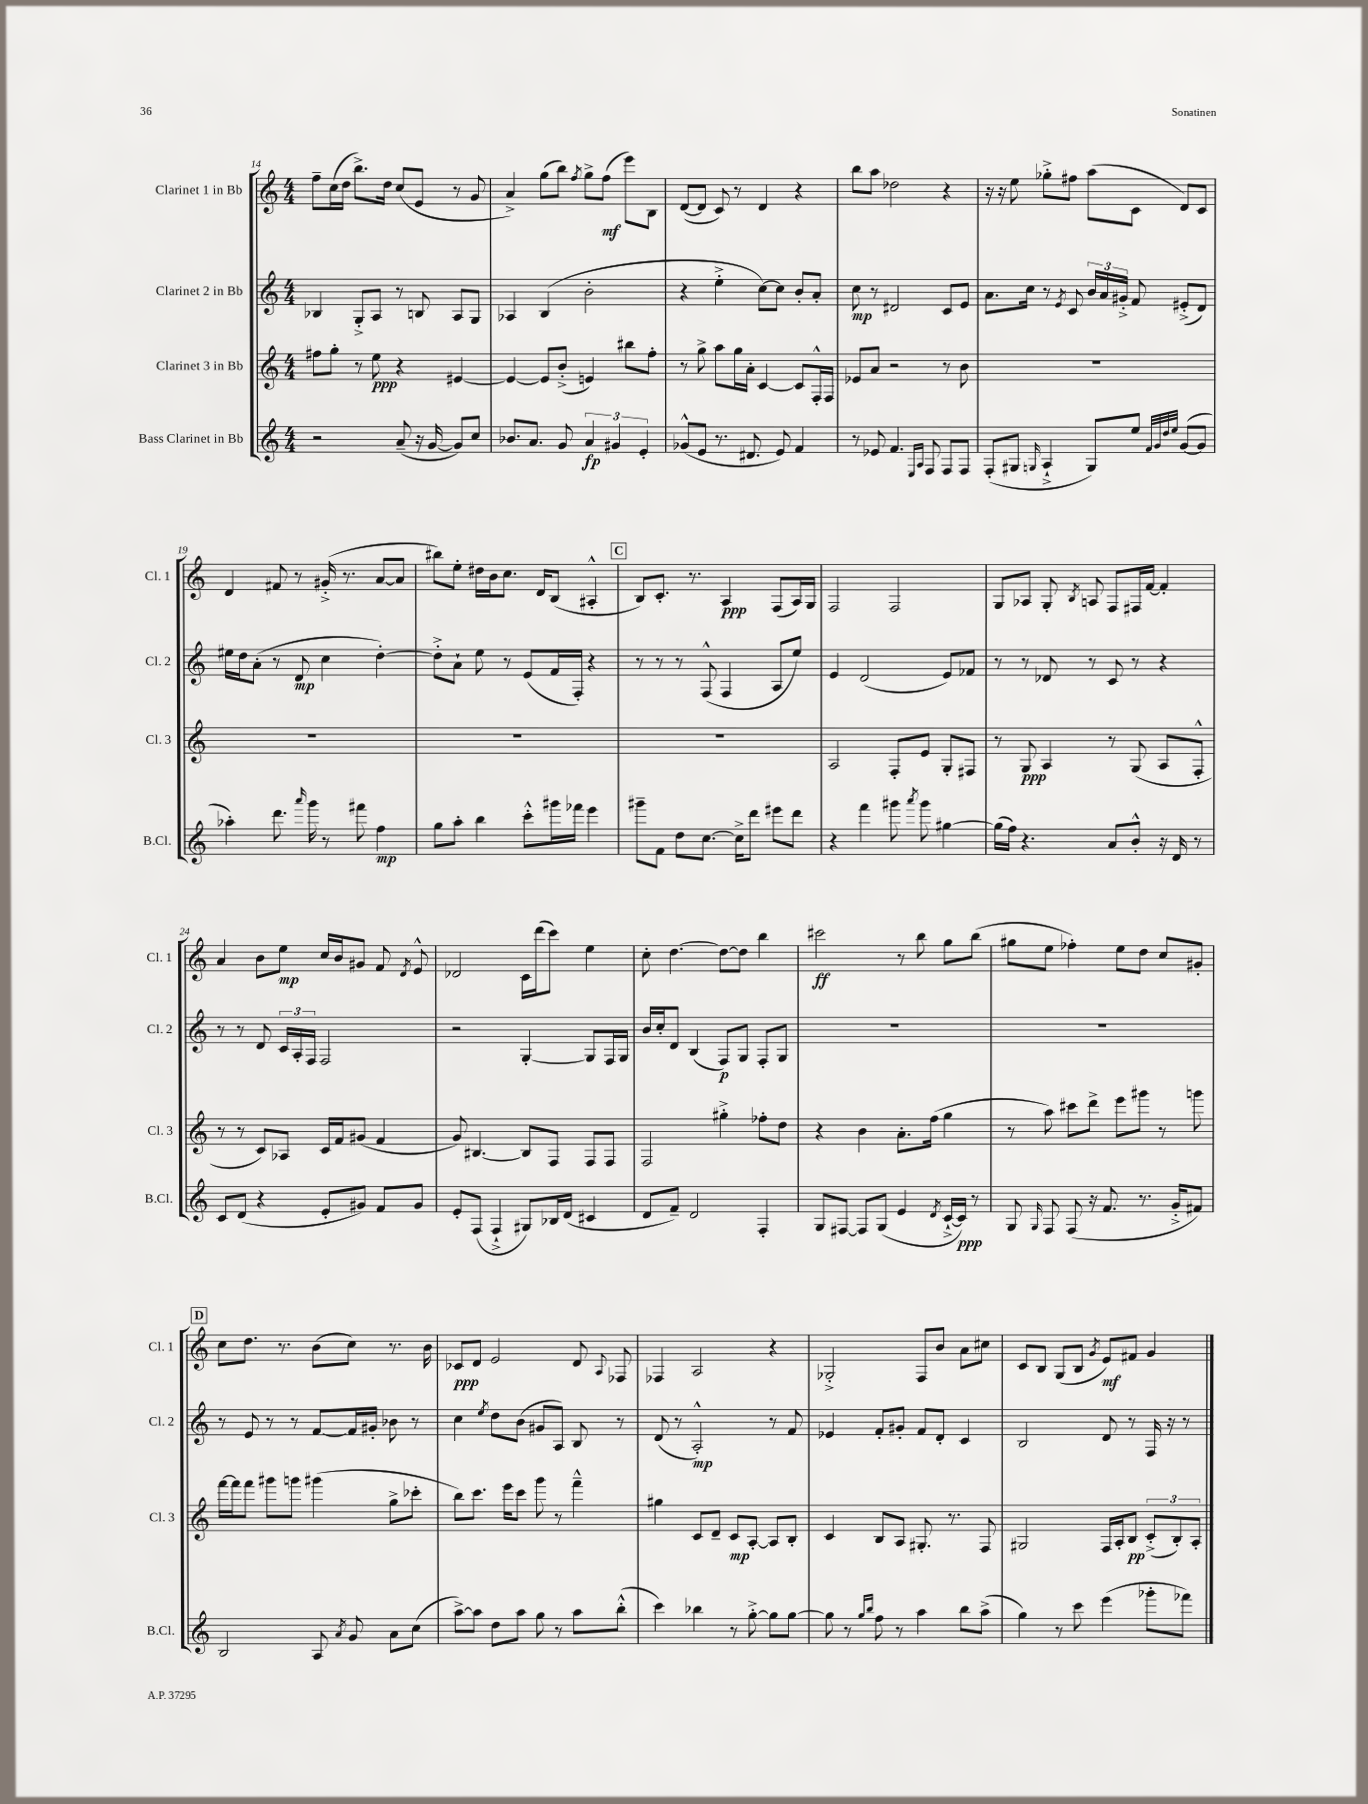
<<
\new StaffGroup <<
\new Staff = "s0" \with { instrumentName = "Clarinet 1 in Bb" shortInstrumentName = "Cl. 1" } {
    \clef treble \key c \major \numericTimeSignature \time 4/4
    \autoBeamOff f''8[-- c''16( d''16] b''8.[->) d''16] c''8[( e'8] r8 g'8 |
    a'4->) g''8[( b''8]) \acciaccatura { f''8 } g''8[-> f''8]\mf( e'''8[) b8] |
    d'8[~( d'8] c'8) r8 d'4 r4 |
    b''8[ a''8] des''2 r4 |
    r16 r16 e''8 ges''8[-.-> fis''8] a''8[( c'8] d'8[) c'8] |
    d'4 fis'8 r8 gis'16-.->( r8. a'8[~ a'8] |
    bis''8[) e''8]-. dis''16[ b'16 c''8.] d'16[ b8]( ais4-.-^ |
    \mark \markup { \box "C" } b8[) c'8.]-. r8. a4\ppp f8[( a16) g16] |
    f2 f2 |
    g8[ aes8] g8-. \acciaccatura { b8 } a8 f8[ fis16 f'16]~ f'4-. |
    a'4 b'8[ e''8]\mp c''16[ b'16 gis'8] f'8 \acciaccatura { d'8 } e'8-^ |
    des'2 c'16[ d'''16( c'''8]) e''4 |
    c''8-. d''4.~ d''8[~ d''8] b''4 |
    cis'''2\ff r8 b''8 g''8[ b''8]( |
    gis''8[ e''8] fes''4-.) e''8[ d''8] c''8[ gis'8]-. |
    \mark \markup { \box "D" } c''8[ d''8.] r8. b'8[( c''8]) r8. b'16 |
    ces'8[\ppp d'8] e'2 d'8 \appoggiatura { a8 } fes8 |
    fes4 a2 r4 |
    ges2-.-> f8[ b'8] a'8[ cis''8] |
    c'8[ b8] g8[( b8] \acciaccatura { g'8 } e'8[\mf) fis'8] g'4 \bar "|." |
}
\new Staff = "s1" \with { instrumentName = "Clarinet 2 in Bb" shortInstrumentName = "Cl. 2" } {
    \clef treble \key c \major \numericTimeSignature \time 4/4
    \autoBeamOff bes4 g8[-.-> a8] r8 b8 a8[ g8] |
    aes4 b4( b'2-. |
    r4 e''4-.-> c''8[~) c''8] b'8[-. a'8]-. |
    c''8\mp r8 dis'2 c'8[ e'8] |
    a'8.[ c''16] r8 \acciaccatura { e'8 } c'8 \tuplet 3/2 { b'16[ a'16 gis'16]-.-> } f'8 eis'8[-.->( d'8]) |
    eis''16[ d''16 a'8]-.( r8 d'8\mp c''4 d''4~-.) |
    d''8[-.-> a'8]-! e''8 r8 e'8[( f'16 f16]-.) r4 |
    \mark \markup { \box "C" } r8 r8 r8 f8-^( f4 a8[ e''8]) |
    e'4 d'2( e'8[) fes'8] |
    r8 r8 des'8 r8 c'8 r8 r4 |
    r8 r8 d'8 \tuplet 3/2 { c'16[ a16-. f16] } f2 |
    r2 g4~-. g8[ f16 g16] |
    b'16[ c''16-. d'8] b4( f8[\p) g8] f8[-. g8] |
    R1 |
    R1 |
    \mark \markup { \box "D" } r8 e'8 r8 r8 f'8[~ f'16 gis'16]-. bes'8 r8 |
    c''4 \acciaccatura { e''8 } d''8[ b'8]( gis'8[ a8]) b8 r8 |
    d'8( r8 a2-.-^\mp) r8 f'8 |
    ees'4 f'8[-. gis'8]-. f'8[ d'8]-. c'4 |
    b2 d'8 r8 f16 r16 r8 \bar "|." |
}
\new Staff = "s2" \with { instrumentName = "Clarinet 3 in Bb" shortInstrumentName = "Cl. 3" } {
    \clef treble \key c \major \numericTimeSignature \time 4/4
    \autoBeamOff fis''8[ g''8]-. r8 e''8\ppp r4 eis'4~ |
    eis'4~ eis'8[ b'8]-.->( e'4) bis''8[ f''8]-. |
    r8 g''8-> a''8[ g''16 a'16]-. c'4~ c'8[ f16-.-^ f16] |
    ees'8[ a'8] r2 r8 b'8 |
    R1 |
    R1 |
    R1 |
    \mark \markup { \box "C" } R1 |
    a2 f8[-. e'8] g8[-. fis8] |
    r8 g8\ppp a4 r8 g8( a8[ f8]-.-^ |
    r8 r8 c'8[) aes8] c'16[ f'16 gis'8]( f'4 |
    g'8) bis4.~ bis8[ f8] f8[ f8] |
    f2 gis''4-.-> fes''8[-. d''8] |
    r4 b'4 a'8.[-. f''16]( g''4 |
    r8 a''8) cis'''8[ d'''8]-> e'''8[ gis'''8] r8 g'''8 |
    \mark \markup { \box "D" } f'''16[~ f'''16 f'''8] gis'''8[ g'''8] gis'''4( g''8[-> ces'''8]-. |
    b''8[) c'''8.] e'''16[ c'''8] g'''8 r8 f'''4---^ |
    gis''4 c'8[ d'8]-- c'8[\mp a8]~-. a8[ b8]-. |
    c'4 b8[ a8] gis8.-. r8. f8 |
    gis2 f16[ a16-. b8]\pp \tuplet 3/2 { c'8[-.->( b8-.) a8]-. } \bar "|." |
}
\new Staff = "s3" \with { instrumentName = "Bass Clarinet in Bb" shortInstrumentName = "B.Cl." } {
    \clef treble \key c \major \numericTimeSignature \time 4/4
    \autoBeamOff r2 a'8--( r16 g'16~ g'8[) c''8] |
    bes'8.[ a'8.] g'8 \tuplet 3/2 { a'4\fp gis'4 e'4-. } |
    ges'8[-^( e'8] r8. dis'8. e'8) f'4 |
    r8 ees'8 f'4. \grace { e16[ a16] } f8 f8[ f8] |
    f8[-.( gis8] \grace { g16 } a4-!-> g8[) e''8] \grace { f'32[ g'32 d''32 e''32] } g'8[~( g'8] |
    aes''4-.) d'''8. \grace { a'''16 } g'''16 r8 fis'''8 f''4\mp |
    g''8[ a''8]-. b''4 c'''8[-.-^ gis'''16 fes'''16] e'''4 |
    \mark \markup { \box "C" } gis'''8[-- f'8] d''8[ c''8.]~ c''16[-> d'''8] eis'''8[ d'''8] |
    r4 f'''4 gis'''8 \acciaccatura { a'''8 } gis'''8 gis''4~ |
    gis''16[( f''16]) r4. a'8[ b'8]-.-^ r16 d'16 r8 |
    c'8[ d'8]( r4 e'8[-. gis'8]) f'8[ gis'8] |
    e'8[-. f8]( f4-!-> gis8[) bes16 d'16]( cis'4 |
    d'8[ f'8]--) d'2 f4-. |
    g8[ fis8]~ fis8[ g8]( e'4 \acciaccatura { d'8 } c'16[~-!-> c'16]\ppp) r8 |
    g8 \grace { g16 } f8 f8( r16 f'8. r8. g'16[-.-> fis'8]) |
    \mark \markup { \box "D" } b2 a8 \acciaccatura { a'8 } g'8 a'8[ c''8]( |
    a''8[~->) a''8] d''8[ a''8] g''8 r8 a''8[ b''8]-.-^( |
    c'''4) bes''4 r8 g''8~-.-> g''8[ g''8]~ |
    g''8 r8 \grace { g''16[ b''16] } f''8 r8 a''4 b''8[ a''8]->( |
    g''4) r8 c'''8 e'''4( ges'''8[-. fes'''8]) \bar "|." |
}
>>
>>
\layout { \context { \Score currentBarNumber = #14 } }
